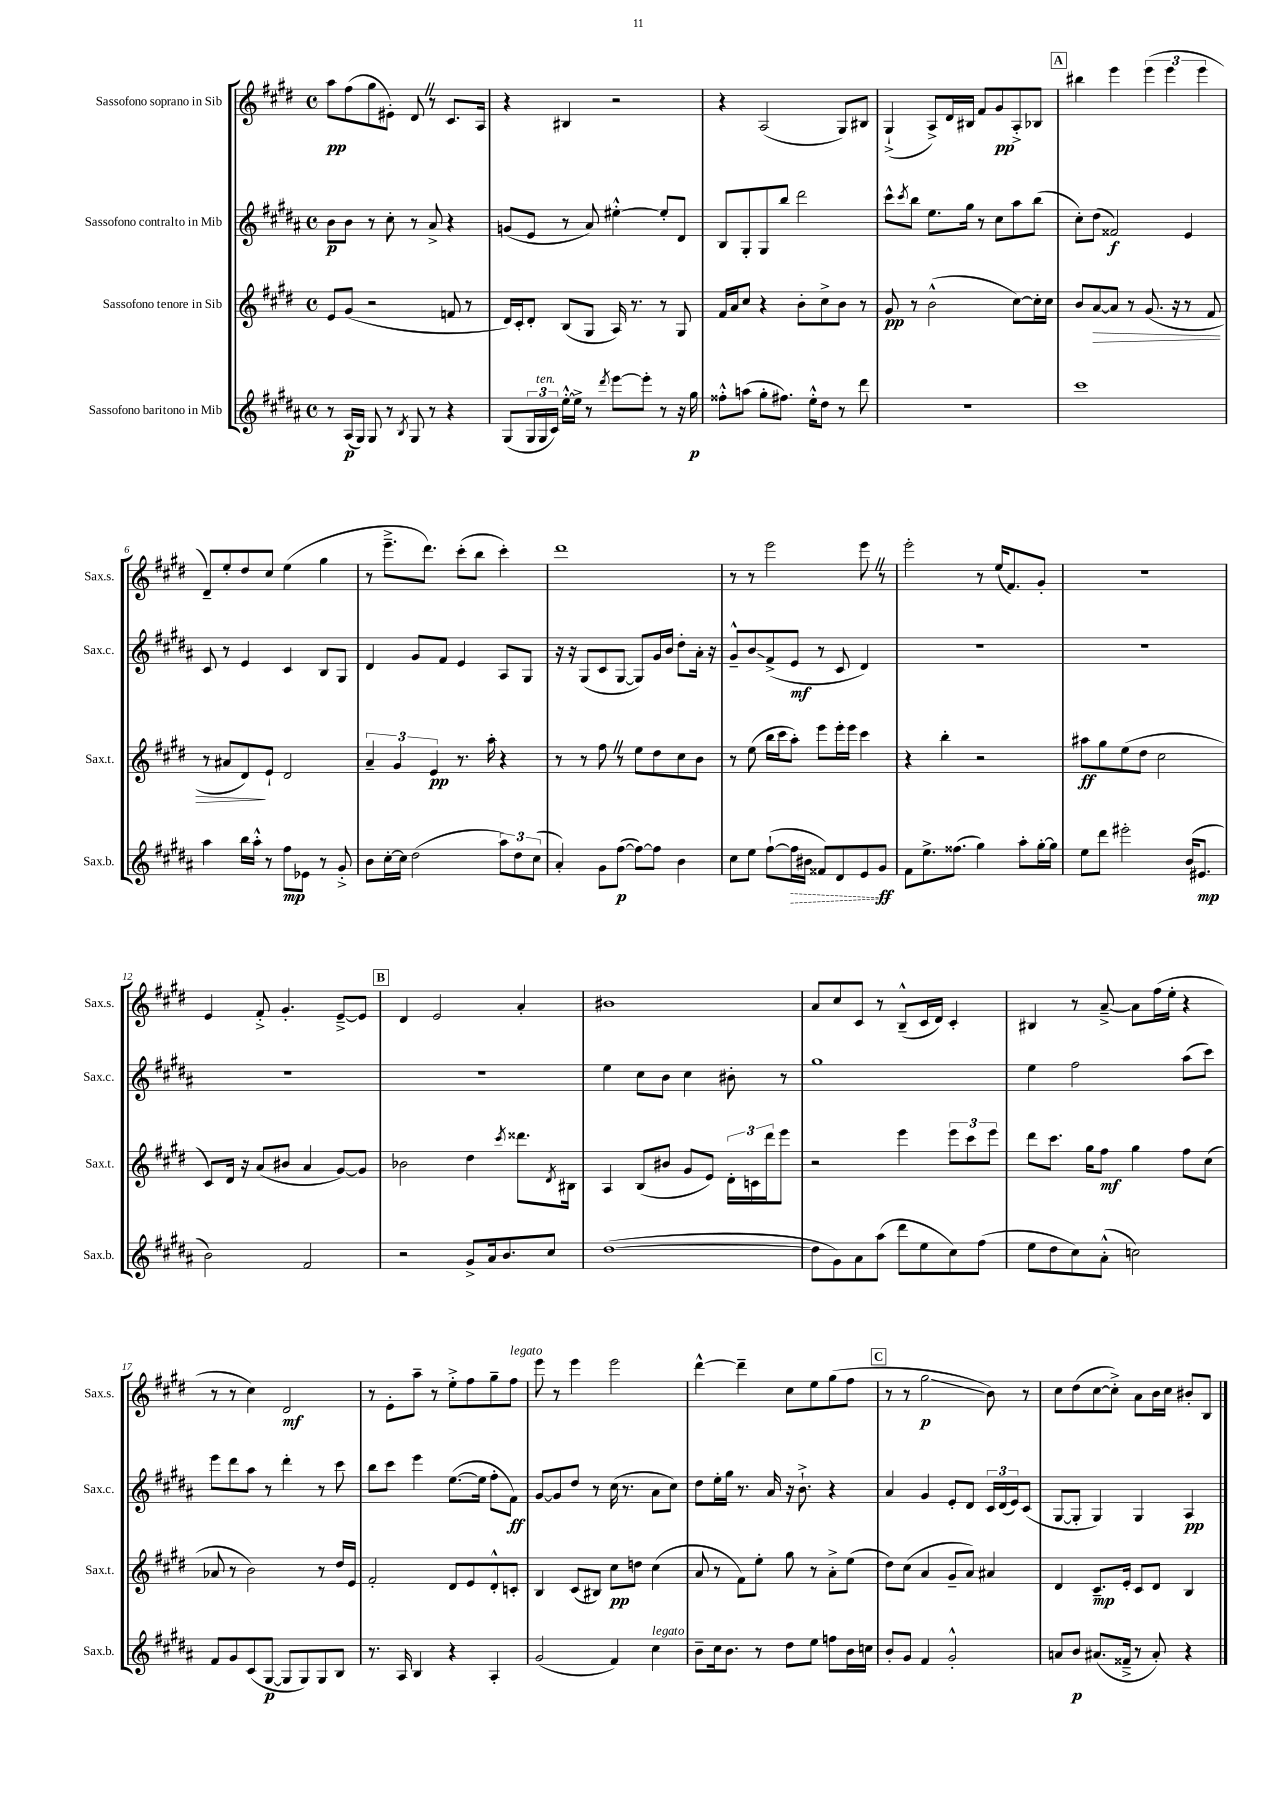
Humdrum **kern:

**kern	**kern	**kern	**kern
*staff4	*staff3	*staff2	*staff1
*clefG2	*clefG2	*clefG2	*clefG2
*k[f#c#g#d#a#]	*k[f#c#g#d#]	*k[f#c#g#d#a#]	*k[f#c#g#d#]
*M4/4	*M4/4	*M4/4	*M4/4
*met(c)	*met(c)	*met(c)	*met(c)
8r	8e/L	8b\L	8aa\L
(16A#/LL	(8g#/J	8b\J	(8ff#\
16G#/JJ)	.	.	.
8G#/	2r	8r	8gg#\
8r	.	8cc#'\	8e#'\J)
8qB/	.	.	.
8G#/	.	8r	8d#/
8r	.	8a#^/	8r
4r	8f/	4r	8.c#/L
.	8r	.	.
.	.	.	16A/Jk
=	=	=	=
(8G#/L	16d#/LL)	(8g/L	4r
.	16c#'/J	.	.
24G#/L	8d#'/J	8e/J	.
24G#/	.	.	.
24c#/JJ)	.	.	.
[16ee'^^\LL	(8B/L	8r	4B#/
16ee^\]JJ	.	.	.
8r	8G#/J	8a#/)	.
8qddd#/	.	.	.
[8eee\L	16A/)	[4ee#'^^\	2r
.	8.r	.	.
8eee'\]J	.	.	.
8r	8r	8ee#'/]L	.
16r	8G#/	8d#/J	.
16gg#\	.	.	.
=	=	=	=
8ff##'^^\L	16f#/LL	8B/L	4r
.	16a/J	.	.
(8aa\J	8cc#/J	8G#'/	.
8gg#'\L	4r	8G#/	(2A/
8.ff#\J)	.	8bb/J	.
.	8b'\L	2ddd#\	.
16ee'^^\LK	.	.	.
8dd#\J	8cc#^\	.	.
8r	8b\J	.	8G#/L)
8ddd#\	8r	.	8B#/J
=	=	=	=
1r	8g#/	8ccc#^^\L	(4G#`^/
.	.	8qccc#/	.
.	8r	8bb\J	.
.	(2b^^\	8.ee\L	8A^/L)
.	.	.	16d#/L
.	.	16gg#\Jk	16B#/JJ
.	.	8r	8f#/L
.	.	8cc#\L	8g#/
.	[8cc#\L)	8aa#\	8A'^/
.	16cc#'\]L	(8bb\J	8B-/J
.	16cc#\JJ	.	.
=	=	=	=
1ccc#	8b/L	8cc#'\L)	4bb#\
.	[8a/	(8dd#\J	.
.	8a/]J	2f##/)	4eee\
.	8r	.	.
.	(8.g#/	.	(6eee\
.	.	.	6eee\
.	16r	.	.
.	8r	4e/	.
.	.	.	6eee\
.	8f#/	.	.
=	=	=	=
4aa#\	8r	8c#/	8d#~/L)
.	8a#/L	8r	8ee'/
16bb\LL	8d#/)	4e/	8dd#/
16aa#'^^\JJ	.	.	.
8r	8e`/J	.	8cc#/J
8ff#\L	2d#/	4c#/	(4ee\
8e-\J	.	.	.
8r	.	8B/L	4gg#\
8g#'^/	.	8G#/J	.
=	=	=	=
8b\L	6a~/	4d#/	8r
[16cc#'\L	.	.	8.eee~^\L
.	6g#/	.	.
16cc#\]JJ	.	.	.
(2dd#\	.	8g#/L	.
.	.	.	8.ddd#\J)
.	6e/	.	.
.	.	8f#/J	.
.	8.r	4e/	(8ccc#'\L
.	.	.	8bb\J
.	16aa'\	.	.
12aa#\L)	4r	8A#/L	4ccc#'\)
12dd#\	.	.	.
.	.	8G#/J	.
(12cc#\J	.	.	.
=	=	=	=
4a#'/)	8r	16r	1ddd#
.	.	16r	.
.	8r	(8G#/L	.
8g#\L	8ff#\	8c#/	.
([8ff#\J	8r	[8G#/J	.
8ff#\_L)	8ee\L	8G#/]L)	.
8ff#\]J	8dd#\	16g#/L	.
.	.	16b/JJ	.
4b\	8cc#\	8dd#'\L	.
.	8b\J	16a#'\Jk	.
.	.	16r	.
=	=	=	=
8cc#\L	8r	8g#~^^/L	8r
8ee\J	(8ee\	8b/	8r
([8ff#`\L	16bb\LL	(8f#^/	2eee\
.	16ccc#\J	.	.
16ff#\]L	8aa'\J)	8e/J	.
16b#\JJ	.	.	.
8f##/L)	8eee\L	8r	.
8d#/	16eee'\L	8c#/	.
.	16eee\JJ	.	.
8e/	4ccc#\	4d#/)	8eee\
8g#/J	.	.	8r
=	=	=	=
8f#\L	4r	1r	2eee'\
8.ee^\	.	.	.
.	4bb'\	.	.
(8.ff##\J	.	.	.
4gg#\)	2r	.	8r
.	.	.	(16ee/LK
.	.	.	8.f#/)
8aa#'\L	.	.	.
[16gg#'\L	.	.	8g#'/J
16gg#\]JJ	.	.	.
=	=	=	=
8ee\L	8aa#\L	1r	1r
8ddd#\J	8gg#\	.	.
2eee#'\	(8ee\	.	.
.	8dd#\J	.	.
.	2cc#\	.	.
(16b/LK	.	.	.
8.e#/J	.	.	.
=	=	=	=
2b\)	8c#/L)	1r	4e/
.	16d#/Jk	.	.
.	16r	.	.
.	(8a/L	.	8f#'^/
.	8b#/J	.	4.g#'/
2f#/	4a/	.	.
.	[8g#/L)	.	[8e~^/L
.	8g#/]J	.	8e/]J
=	=	=	=
2r	2b-\	1r	4d#/
.	.	.	2e/
8g#^/L	4dd#\	.	.
16a#/k	.	.	.
8.b/	.	.	.
.	8qccc#/	.	.
.	8.ddd##\L	.	4a'/
8cc#/J	.	.	.
.	8qd#/	.	.
.	16B#\Jk	.	.
=	=	=	=
([1dd#	4A/	4ee\	1b#
.	(8B/L	8cc#\L	.
.	8b#/J	8b\J	.
.	8g#/L	4cc#\	.
.	8e/J)	.	.
.	24d#'\LL	8b#'\	.
.	24c\	.	.
.	24ddd#\J	.	.
.	8eee\J	8r	.
=	=	=	=
8dd#\]L	2r	1gg#	8a/L
8g#\)	.	.	8cc#/
8a#\	.	.	8c#/J
(8aa#\J	.	.	8r
8ddd#\L	4eee\	.	(8B~^^/L
8ee\	.	.	16c#/L
.	.	.	16d#/JJ)
8cc#\)	12eee\L	.	4c#'/
.	12ccc#\	.	.
(8ff#\J	.	.	.
.	12eee\J	.	.
=	=	=	=
8ee\L	8ddd#\L	4ee\	4B#/
8dd#\	8.ccc#\J	.	.
8cc#\)	.	2ff#\	8r
.	16gg#\LK	.	.
(8a#'^^\J	8ff#\J	.	[8a~^/
2cc\)	4gg#\	.	8a\]L
.	.	.	(16ff#\L
.	.	.	16ee'\JJ
.	8ff#\L	(8aa#\L	4r
.	(8cc#\J	8ccc#\J)	.
=	=	=	=
8f#/L	8a-/	8eee\L	8r
8g#/	8r	8ddd#\	8r
(8c#/	2b\)	8aa#\J	4cc#\)
[8G#/J	.	8r	.
8G#/]L	.	4ddd#'\	2d#/
8G#/)	.	.	.
8G#/	8r	8r	.
8B/J	16dd#/LL	8ccc#\	.
.	16e/JJ	.	.
=	=	=	=
8.r	2f#'/	8bb\L	8r
.	.	8ccc#\J	8e'\L
16A#/	.	.	.
4B/	.	4eee\	8aa~\J
.	.	.	8r
4r	8d#/L	([8.ee\L	8ee'^\L
.	8e/	.	8ff#\
.	.	16ee\]Jk	.
4A#'/	8d#'^^/	8ff#'\L	8gg#~\
.	8c'/J	8f#\J)	8ff#\J
=	=	=	=
(2g#/	4B/	[8g#/L	8eee\
.	.	8g#/]	8r
.	(8c#/L	8dd#/J	4eee\
.	8B#/J)	8r	.
4f#/)	8cc#\L	(16cc#\	2eee\
.	.	8.r	.
.	8dd\J	.	.
4cc#\	(4cc#\	8a#\L	.
.	.	8cc#\J)	.
=	=	=	=
8b~\L	8a/	8dd#\L	[4ddd#^^\
16cc#\k	8r	16ee'\L	.
8.b\J	.	16gg#\JJ	.
.	8f#\L)	8.r	4ddd#~\]
8r	8ee'\J	.	.
.	.	16a#/	.
8dd#\L	8gg#\	16r	8cc#\L
.	.	8.b`^\	.
8ee\J	8r	.	8ee\
8ff\L	8a'^\L	4r	(8gg#\
16b\L	(8ee\J	.	8ff#\J
16cc\JJ	.	.	.
=	=	=	=
8b'/L	8dd#\L)	4a#/	8r
8g#/J	(8cc#\J	.	8r
4f#/	4a/	4g#/	2gg#\
2g#'^^/	8g#~/L	8e'/L	.
.	8a/J)	8d#/J	.
.	4a#/	24c#/LL	8b\)
.	.	(24d#/	.
.	.	24e/J)	.
.	.	(8c#/J	8r
=	=	=	=
8a/L	4d#/	[8G#/L	8cc#\L
8b/J	.	8G#'/]J	(8dd#\
(8.a#/L	8.c#~/L	4G#/)	[8cc#\
.	.	.	8cc#'^\]J)
16f##~^/Jk	16e'/Jk	.	.
8r	8c#/L	4G#/	8a\L
8a#'/)	8d#/J	.	16b\L
.	.	.	16cc#\JJ
4r	4B/	4A#/	8b#'/L
.	.	.	8B/J
==	==	==	==
*-	*-	*-	*-
